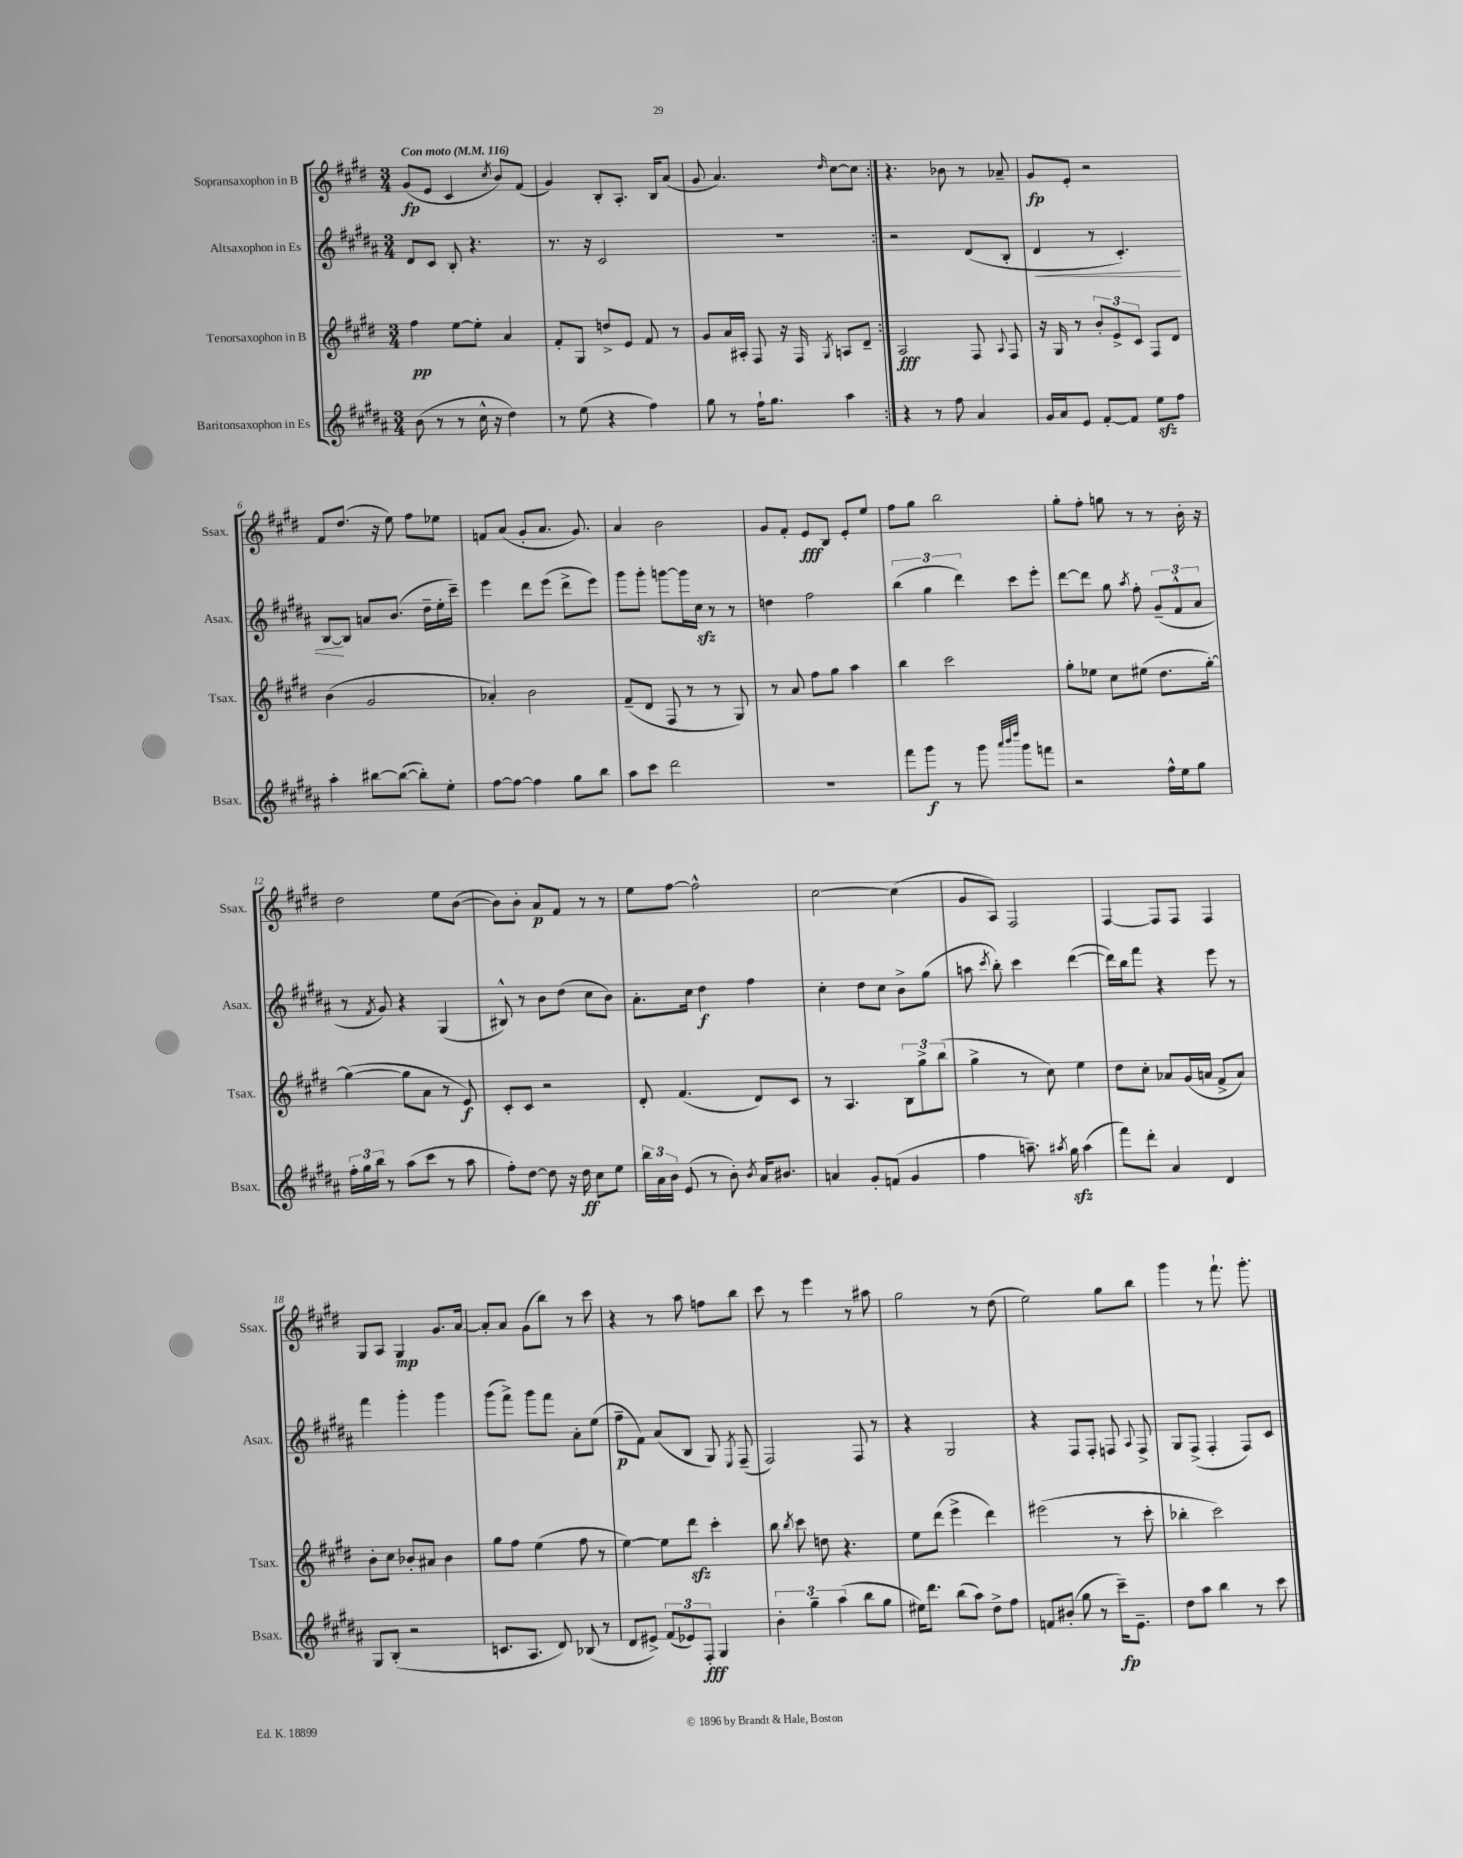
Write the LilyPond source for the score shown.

<<
\new StaffGroup <<
\new Staff = "s0" \with { instrumentName = "Sopransaxophon in B" shortInstrumentName = "Ssax." } {
    \clef treble \key e \major \numericTimeSignature \time 3/4 \tempo "Con moto" 4 = 116
    \autoBeamOff \repeat volta 2 { gis'8[\fp( e'8] cis'4 \acciaccatura { cis''8 } b'8[) fis'8]( |
    gis'4) b8[-. a8.]-. b16[ a'8]( |
    gis'8 a'4.) \grace { dis''16 } cis''8[~ cis''8] | }
    r4. bes'8 r8 aes'8-- |
    gis'8[\fp e'8]-. r2 |
    fis'8[ dis''8.]( r16 e''8) fis''8[ ees''8] |
    f'8[ a'8]( gis'8[-. a'8.] gis'8.) |
    a'4 b'2 |
    gis'8[ fis'8]-. e'8[\fff b8] e'8[-. e''8] |
    fis''8[ gis''8] b''2 |
    gis''8[-. fis''8]-. g''8 r8 r8 b'16-. r16 |
    dis''2 e''8[ b'8]~( |
    b'8[) b'8]-. a'8[\p fis'8] r8 r8 |
    e''8[ fis''8]~ fis''2-^ |
    cis''2~ cis''4( |
    gis'8[ a8]) fis2 |
    fis4~ fis8[ fis8] fis4 |
    gis8[ a8] gis4\mp gis'8.[ a'16]~ |
    a'8[-. a'8] gis'8[( b''8]) r8 cis'''8 |
    r4 r8 a''8 f''8[ b''8] |
    cis'''8 r8 e'''4 r8 ais''8 |
    gis''2 r8 dis''8( |
    e''2) gis''8[ b''8] |
    gis'''4 r8 fis'''8.-! gis'''8.-. \bar "|." |
}
\new Staff = "s1" \with { instrumentName = "Altsaxophon in Es" shortInstrumentName = "Asax." } {
    \clef treble \key b \major \numericTimeSignature \time 3/4
    \autoBeamOff \repeat volta 2 { dis'8[ cis'8] b8-. r4. |
    r8. r16 cis'2 |
    R2. | }
    r2 dis'8[( b8]-. |
    dis'4\< r8 cis'4.-.) |
    b8[~\! b8] a'8[ b'8.]( dis''16[-- e''16-. cis'''16]--) |
    e'''4 dis'''8[ e'''8]( dis'''8[-> e'''8]) |
    gis'''8[ gis'''8]-. g'''8[~ g'''16 cis''16]\sfz r8 r8 |
    d''4 fis''2 |
    \tuplet 3/2 { b''4( gis''4 dis'''4) } cis'''8[ e'''8]-. |
    dis'''8[~ dis'''8] gis''8 \acciaccatura { ais''8 } fis''8-. \tuplet 3/2 { gis'8[--( fis'8-^ ais'8] } |
    r8 \acciaccatura { fis'8 } gis'8) r4 gis4( |
    bis8-^) r8 b'8[ dis''8]( cis''8[ b'8]) |
    ais'8.[-. cis''16] dis''4\f fis''4 |
    cis''4-. dis''8[ cis''8] b'8[-> gis''8]( |
    a''8 \acciaccatura { cis'''8 } b''8-.) cis'''4 dis'''4~( |
    dis'''16[) b''16 fis'''8] r4 e'''8 r8 |
    fis'''4 gis'''4-. gis'''4 |
    gis'''8[( fis'''8]->) gis'''8[ fis'''8] ais'8[-. e''8]( |
    fis''8[--\p fis'8]) ais'8[( b8] gis8) \acciaccatura { e8 } fis8--( |
    fis2) fis8 r8 |
    r4 gis2 |
    r4 fis8[ fis8]-. f8 \appoggiatura { ais8 } f8-> |
    gis8[ fis8]->( fis4-. fis8[) cis'8] \bar "|." |
}
\new Staff = "s2" \with { instrumentName = "Tenorsaxophon in B" shortInstrumentName = "Tsax." } {
    \clef treble \key e \major \numericTimeSignature \time 3/4
    \autoBeamOff \repeat volta 2 { fis''4\pp e''8[~ e''8]-. a'4 |
    fis'8[-. gis8] d''8[-> e'8] fis'8 r8 |
    gis'8[ a'16 ais16]-. fis8 r16 fis16 \acciaccatura { gis8 } a8[ dis'8]-- | }
    a2\fff fis8 \appoggiatura { a8 } fis8 |
    r16 gis16 r8 \tuplet 3/2 { b'8[-. e'8-> cis'8] } fis8[ dis'8] |
    b'4( gis'2 |
    aes'4-.) b'2 |
    fis'8[--( dis'8] fis8 r8 r8 gis8) |
    r8 a'8 fis''8[ gis''8] a''4 |
    b''4 cis'''2 |
    gis''8[-. ees''8] cis''8[ eis''8]( dis''8.[ gis''16]~-.) |
    gis''4~( gis''8[ a'8] r8 e'8\f) |
    cis'8[-. cis'8] r2 |
    dis'8-. fis'4.( dis'8[) cis'8] |
    r8 a4. \tuplet 3/2 { b8[ gis''8-> b''8]( } |
    gis''4-> r8 cis''8) e''4 |
    dis''8[ cis''8]-. aes'8[ gis'16( a'16] fis'8[-> a'8]) |
    b'8[-. cis''8] bes'8[-. ais'8] bes'4 |
    gis''8[ fis''8] e''4( fis''8 r8 |
    e''4~) e''8[ dis'''8]\sfz cis'''4-. |
    b''8 \acciaccatura { b''8 } cis'''8 d''8 r4. |
    e''8[ dis'''8]( e'''4-> dis'''4) |
    eis'''2( r8 cis'''8-. |
    bes''4-. cis'''2) \bar "|." |
}
\new Staff = "s3" \with { instrumentName = "Baritonsaxophon in Es" shortInstrumentName = "Bsax." } {
    \clef treble \key b \major \numericTimeSignature \time 3/4
    \autoBeamOff \repeat volta 2 { b'8( r8 r8 cis''16-^ r16 dis''4) |
    r8 e''8( r4 fis''4) |
    gis''8 r8 fis''16[-! gis''8.] ais''4 | }
    r4 r8 fis''8 ais'4 |
    gis'16[ ais'16 e'8] fis'8[~-. fis'8] e''8[\sfz fis''8] |
    ais''4-. bis''8[~ bis''8]~( bis''8[-.) e''8]-. |
    fis''8[~ fis''8]~ fis''4 gis''8[ b''8] |
    ais''8[ cis'''8] dis'''2 |
    R2. |
    fis'''8[ gis'''8]\f r8 gis'''8 \grace { ais'''32[ b'''32 dis''''32] } gis'''8[ f'''8] |
    r2 fis''16[-^ e''16 gis''8] |
    \tuplet 3/2 { fis''16[-. gis''16 b''16] } r8 ais''8[( cis'''8] r8 ais''8 |
    fis''8[-.) dis''8]~ dis''8 r16 dis''16\ff cis''8[ e''8] |
    \tuplet 3/2 { b''16[ ais'16 b'16] } e'8( r8 b'8-.) \acciaccatura { b'8 } ais'16[ bis'8.] |
    a'4 gis'8[-. f'8]( gis'4 |
    fis''4 a''8.--) \acciaccatura { ais''8 } gis''16\sfz ais''4( |
    fis'''8[) dis'''8]-. ais'4 dis'4 |
    gis8[ b8]-.( r2 |
    c'8.[ ais8.] dis'8) bes8( r8 |
    dis'8[ eis'8]->) \tuplet 3/2 { fis'8[( ees'8) fis8]-.\fff } gis4 |
    \tuplet 3/2 { b'4-. gis''4-- ais''4( } b''8[ gis''8] |
    eis''16[) dis'''8.] b''8[( ais''8]) dis''8[-> fis''8] |
    f'8[ bis'8]-.( gis''8 r8 cis'''16[--\fp) e'8.]-- |
    dis''8[ ais''8] b''4 r8 cis'''8 \bar "|." |
}
>>
>>
